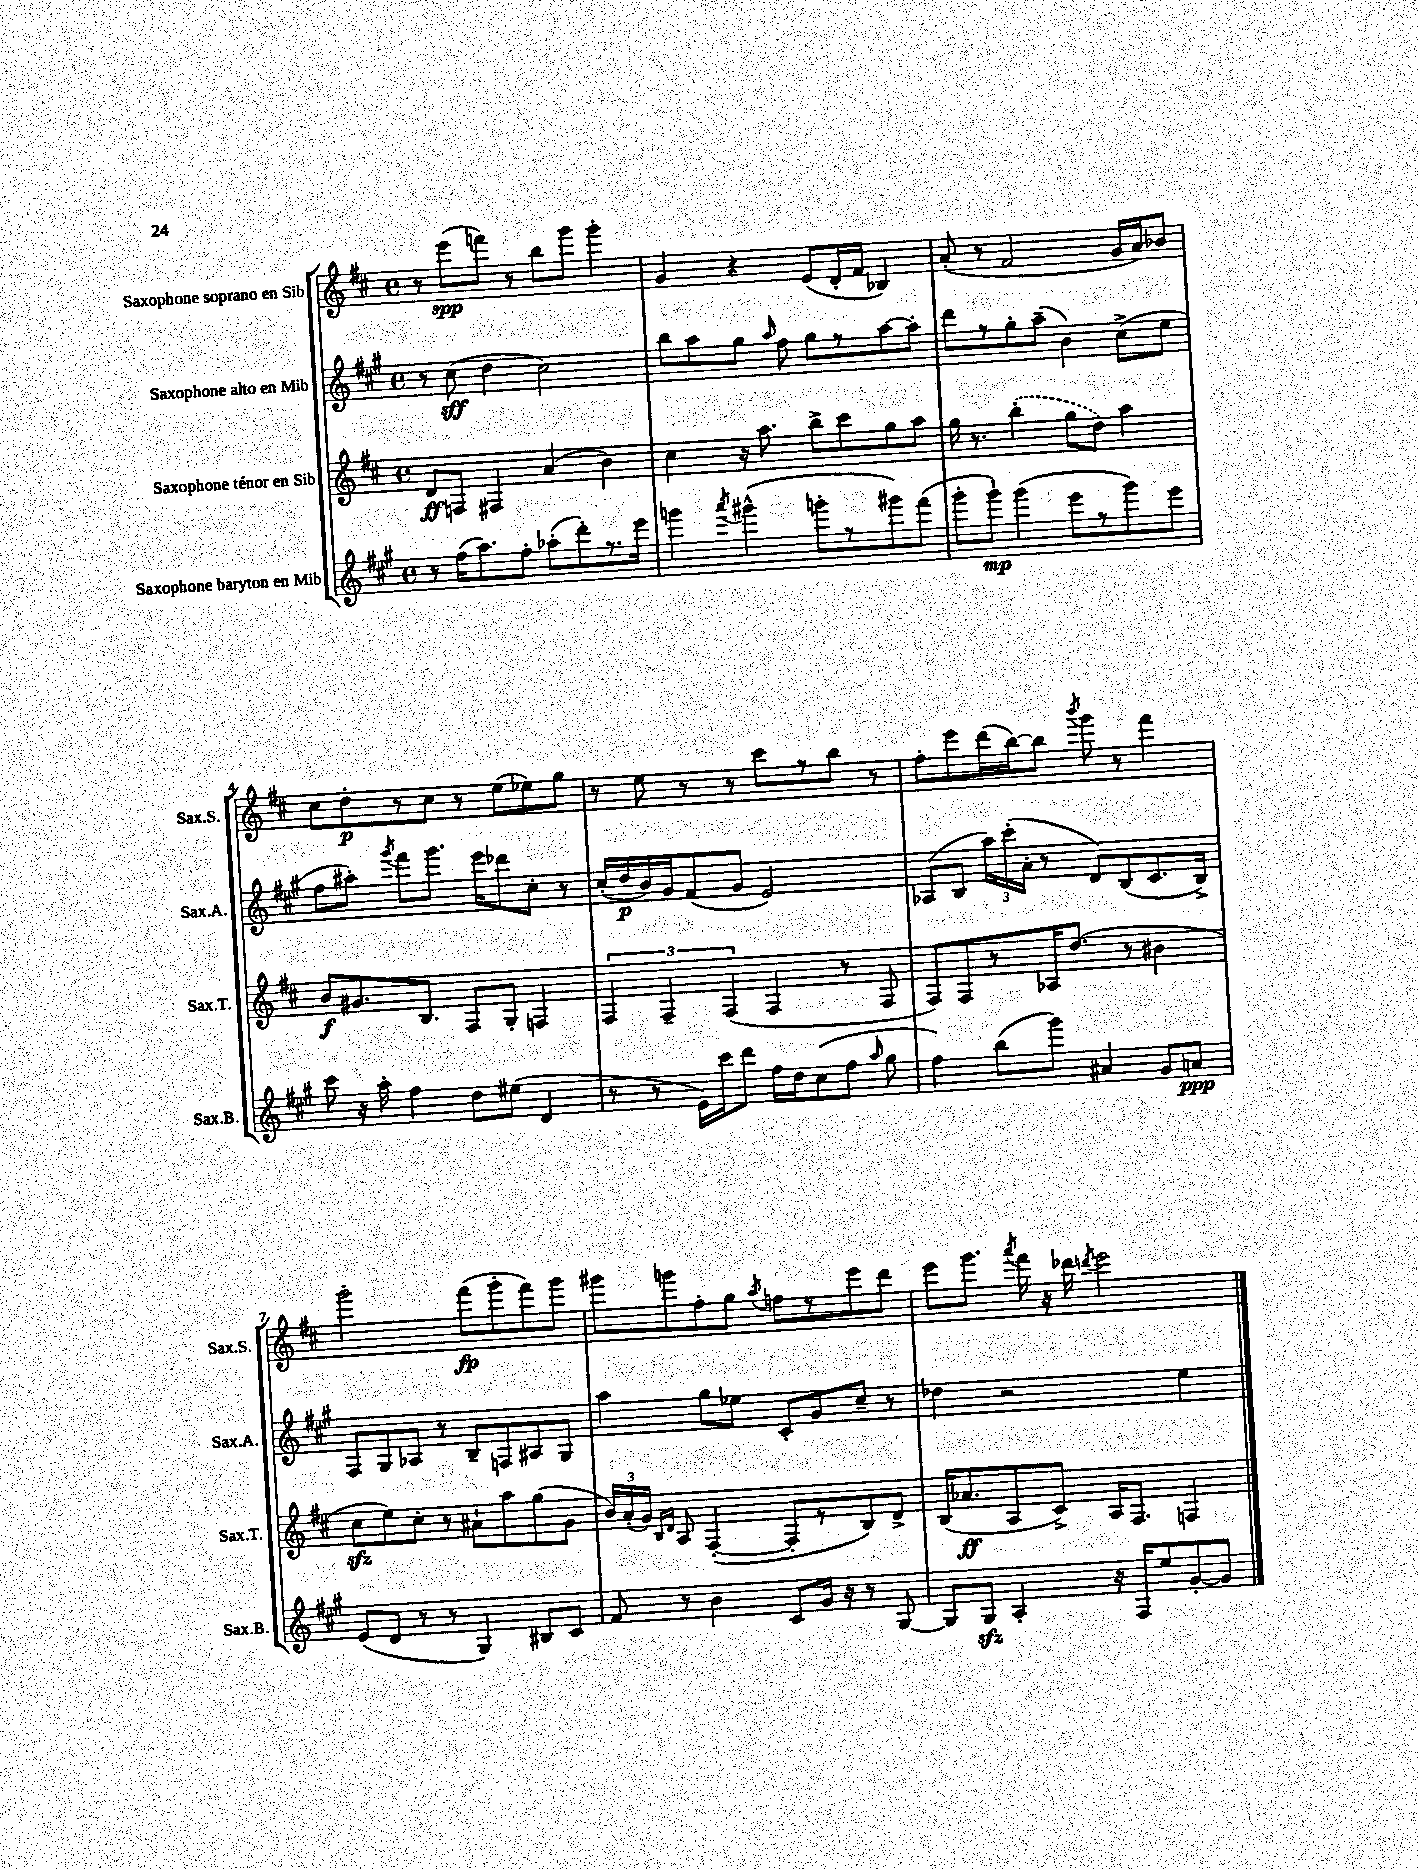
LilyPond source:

<<
\new StaffGroup <<
\new Staff = "s0" \with { instrumentName = "Saxophone soprano en Sib" shortInstrumentName = "Sax.S." } {
    \clef treble \key d \major \defaultTimeSignature \time 4/4
    \autoBeamOff r8 e'''8[\spp( f'''8]) r8 b''8[ g'''8] g'''4-. |
    g'4 r4 e'8[( d'16-. fis'16] bes4) |
    a'8-.( r8 fis'2 g'16[ a'16) bes'8] |
    cis''8[ d''8-.\p r8 cis''8] r8 e''8[( ees''8) g''8] |
    r8 e''8 r8 r8 cis'''8[ r8 b''8] r8 |
    fis''8[-. e'''8 d'''16( b''16~) b''8] \acciaccatura { b'''8 } g'''8 r8 fis'''4 |
    g'''2-. fis'''8[\fp( g'''8-. fis'''8) g'''8] |
    gis'''8[ g'''8 fis''8-. g''8] \acciaccatura { a''8 } f''8[ r8 e'''8 d'''8] |
    e'''8[ g'''8.] \acciaccatura { a'''8 } fis'''16 r16 des'''16 \acciaccatura { d'''8 } e'''2 \bar "|." |
}
\new Staff = "s1" \with { instrumentName = "Saxophone alto en Mib" shortInstrumentName = "Sax.A." } {
    \clef treble \key a \major \defaultTimeSignature \time 4/4
    \autoBeamOff r8 cis''8\sff( d''4 cis''2) |
    b''8[ a''8 gis''8] \grace { a''16 } fis''8 gis''8[ r8 a''8~ a''8]-. |
    d'''8[ r8 gis''8-. a''8]--( b'4) cis''8[->( e''8] |
    fis''8[ ais''8]-.) \acciaccatura { gis'''8 } fis'''8[ gis'''8.] e'''16[ des'''8 cis''8]-. r8 |
    cis''16[-.( d''16\p b'16) gis'16 fis'8( gis'8] e'2) |
    aes8[( b8] \tuplet 3/2 { a''16[) cis'''16-.( a'16]-. } r8 d'8[) b8( cis'8. b16]->) |
    fis8[ gis8 aes8] r8 b8[-- f8 ais8 gis8] |
    a''4 gis''8[ ees''8] cis'8[-. gis'8 cis''8]-- r8 |
    des''4 r2 e''4 \bar "|." |
}
\new Staff = "s2" \with { instrumentName = "Saxophone ténor en Sib" shortInstrumentName = "Sax.T." } {
    \clef treble \key d \major \defaultTimeSignature \time 4/4
    \autoBeamOff d'8[\ff f8] fis4 a'4( b'4) |
    cis''4 r16 a''8. b''8[-> cis'''8 g''8 a''8] |
    g''16 r8. \once \slurDashed b''4-.( g''8[ d''8]) a''4 |
    b'8[\f gis'8. b8.] fis8[ g8]-. f4 |
    \tuplet 3/2 { fis4 fis4-- fis4( } fis4 r8 fis8 |
    fis8[) fis8 r8 aes16 d''8.]( r8 bis'4 |
    cis''8[\sfz e''8) cis''8]-. r8 ais'8[-! a''8 g''8( g'8] |
    \tuplet 3/2 { b'16[) a'16-.( g'16]) } \grace { b16[ d'16] } a8 fis4~-.( fis8[-. r8 b8) d'8]-> |
    b16[( aes'8.\ff a8 cis'8]->) a16[ fis8.] f4 \bar "|." |
}
\new Staff = "s3" \with { instrumentName = "Saxophone baryton en Mib" shortInstrumentName = "Sax.B." } {
    \clef treble \key a \major \defaultTimeSignature \time 4/4
    \autoBeamOff r8 fis''16[( a''8.) fis''8]-. aes''8[-.( d'''8-.) r8. e'''16] |
    g'''4 \acciaccatura { a'''8 } gis'''4-^( g'''8[-. r8 gis'''8) fis'''8]( |
    gis'''8[-. gis'''8]-!\mp) gis'''4( e'''8[ r8 gis'''8) e'''8] |
    cis'''8 r16 a''16-. fis''4 d''8[ eis''8]( d'4 |
    r8 r8 e'16[) cis'''16 d'''8] fis''16[ d''16 cis''8( fis''8] \grace { a''16 } gis''8 |
    fis''4) b''8[( gis'''8]) ais'4 gis'8[ a'8]\ppp |
    e'8[( d'8] r8 r8 gis4) bis8[ cis'8] |
    fis'8 r8 b'4 cis'8[ gis'16] r16 r8 gis8~ |
    gis8[ gis8]\sfz a4-. r16 fis16[ e''8 gis'8~-. gis'8] \bar "|." |
}
>>
>>
